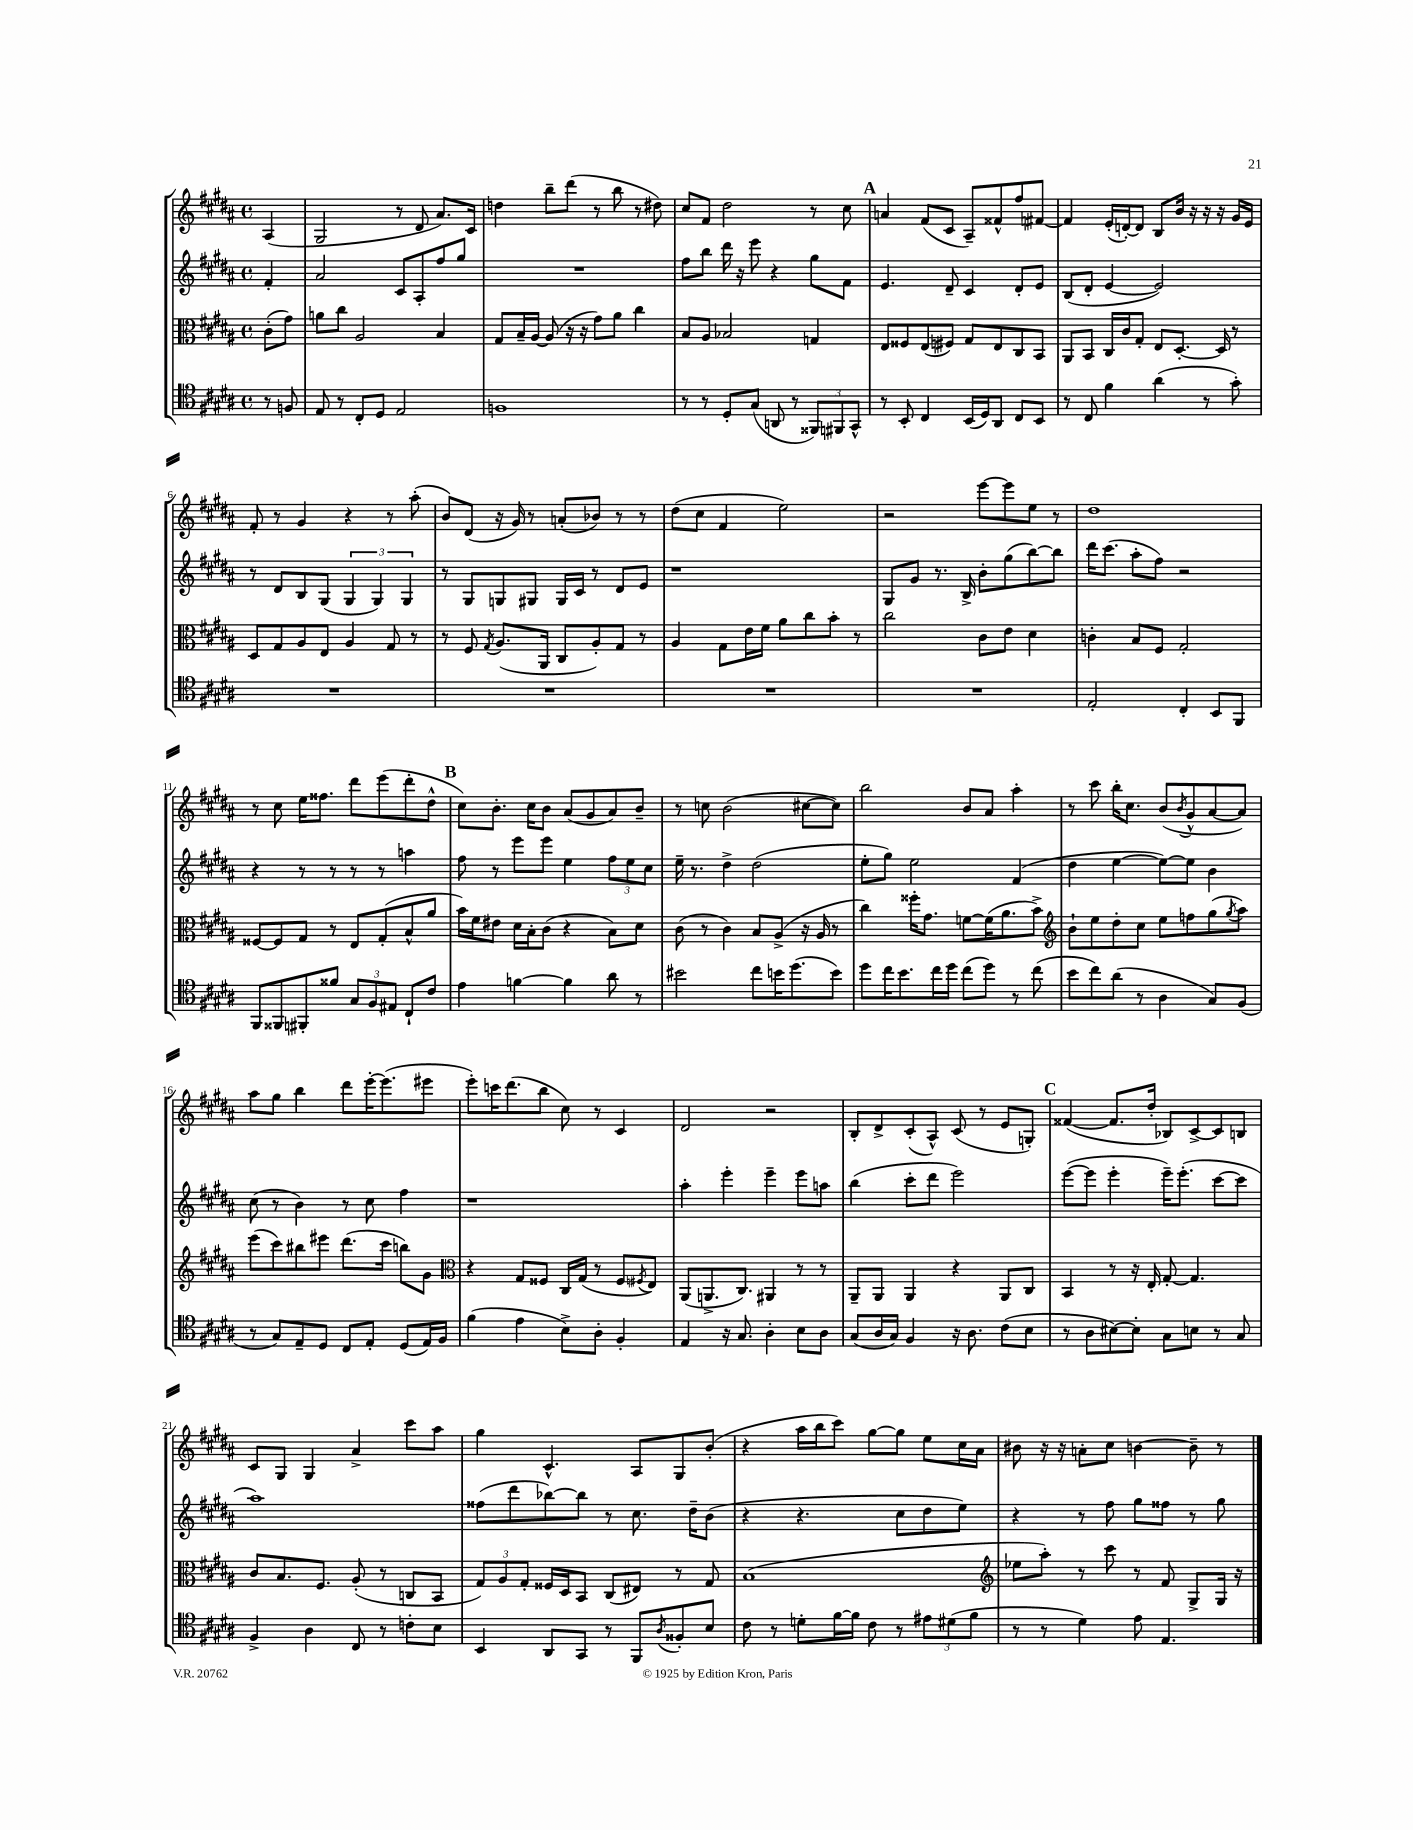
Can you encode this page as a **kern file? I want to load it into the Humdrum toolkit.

**kern	**kern	**kern	**kern
*part4	*part3	*part2	*part1
*staff4	*staff3	*staff2	*staff1
*clefC4	*clefC3	*clefG2	*clefG2
*k[f#c#g#d#a#]	*k[f#c#g#d#a#]	*k[f#c#g#d#a#]	*k[f#c#g#d#a#]
*M4/4	*M4/4	*M4/4	*M4/4
*met(c)	*met(c)	*met(c)	*met(c)
=	=	=	=
8r	(8c#'\L	4f#'/	(4A#/
8Fn/	8g#\J)	.	.
=1	=1	=1	=1
8E/	8an\L	2a#/	2G#/
8r	8cc#\J	.	.
8C#'/L	2A#/	.	.
8D#/J	.	.	.
2E/	.	8c#/L	8r
.	.	8A#'/	8d#/
.	4B/	8ff#/	8.a#/L)
.	.	8gg#/J	.
.	.	.	16c#/Jk
=2	=2	=2	=2
1Fn	8G#/L	1r	4ddn\
.	16B~/L	.	.
.	[16A#/JJ	.	.
.	(8A#/]	.	8bb~\L
.	16r	.	(8ddd#\J
.	16r	.	.
.	8g#\L)	.	8r
.	8a#\J	.	8bb\
.	4cc#\	.	8r
.	.	.	8dd#X\)
=3	=3	=3	=3
8r	8B/L	8ff#\L	8cc#/L
8r	8A#/J	8bb\J	8f#/J
8D#'/L	2B-X/	16ddd#\	2dd#\
.	.	16r	.
(8G#/J	.	8eee\	.
8AAn/	.	4r	.
8r	.	.	.
12FF##X/L)	4Gn/	8gg#\L	8r
12FF#X/	.	.	.
.	.	8f#\J	8cc#\
12GG#^^/J	.	.	.
!!LO:REH:place=s1:t=A
=4	=4	=4	=4
8r	8E/L	4.e/	4an/
8BB'/	8F##X/	.	.
4C#/	(8E/	.	(8f#/L
.	8F#X/J)	8d#~/	8c#/J
(16BB/LL	8G#/L	4c#/	8A#~/L)
16D#/J)	.	.	.
8AA#/J	8E/	.	8f##X^^/
8C#/L	8C#/	8d#'/L	8ff#/
8BB/J	8BB/J	8e/J	[8f#X/J
=5	=5	=5	=5
8r	8AA#/L	(8B/L	4f#/]
8C#/	8BB/J	8d#'/J	.
4f#\	16C#/LL	[4e/	(16e'/LL
.	16c#/J	.	[16dn'/J)
.	8G#'/J	.	8d/J]
(4a#\	8E/L	2e/])	8B/L
.	[8.D#'/J	.	16b/Jk
.	.	.	16r
8r	.	.	16r
.	16D#/]	.	16r
8g#'\)	8r	.	16g#/LL
.	.	.	16e/JJ
!!LO:LB:g=z
=6	=6	=6	=6
1r	8D#/L	8r	8f#'/
.	8G#/	8d#/L	8r
.	8A#/	8B/	4g#/
.	8E/J	(8G#/J	.
.	4A#/	6G#/	4r
.	.	6G#/)	.
.	8G#/	.	8r
.	.	6G#/	.
.	8r	.	(8aa#'\
=7	=7	=7	=7
1r	8r	8r	8b/L)
.	8F#/	8G#/L	(8d#/J
.	8qG#/	.	.
.	(8.A#/L	8Gn/	16r
.	.	.	16g#/)
.	.	8G#X/J	8r
.	16AA#/Jk	.	.
.	8C#/L	16G#/LL	(8an'/L
.	.	16c#/JJ	.
.	8A#'/)	8r	8b-X/J)
.	8G#/J	8d#/L	8r
.	8r	8e/J	8r
=8	=8	=8	=8
1r	4A#/	1r	(8dd#\L
.	.	.	8cc#\J
.	8G#\L	.	4f#/
.	16e\L	.	.
.	16f#\JJ	.	.
.	8a#\L	.	2ee\)
.	8cc#\	.	.
.	8b'\J	.	.
.	8r	.	.
=9	=9	=9	=9
1r	2cc#\	8G#/L	2r
.	.	8g#/J	.
.	.	8.r	.
.	.	16B^/	.
.	8c#\L	8b'\L	[8eee\L
.	8e\J	(8gg#\	8eee\]
.	4d#\	[8bb\)	8ee\J
.	.	8bb\J]	8r
=10	=10	=10	=10
2E'/	4cn'\	16ddd#\KL	1dd#
.	.	(8.ccc#\J	.
.	8B/L	8aa#'\L	.
.	8F#/J	8ff#\J)	.
4C#'/	2G#'/	2r	.
8BB/L	.	.	.
8FF#/J	.	.	.
!!LO:LB:g=z
=11	=11	=11	=11
8FF#/L	[8F##X/L	4r	8r
8FF##X/	8F##/]	.	8cc#\
8FF#X'/	8G#/J	8r	16ee\KL
.	.	.	8.ff##X\J
8f##X/J	8r	8r	.
12G#/L	8E/L	8r	8ddd#\L
12F#/	.	.	.
.	(8G#'/	8r	(8eee\
12E#X/J	.	.	.
8C#`/L	8B^^/	4aan\	8ddd#'\
8c#/J	8a#/J	.	8dd#^^\J
!!LO:REH:place=s1:t=B
=12	=12	=12	=12
4e\	16b\LL)	8ff#\	8cc#\L)
.	16f#\J	.	.
.	8e#X\J	8r	8.b'\J
[4fn\	16d#\LL	8eee\L	.
.	16B'\J	.	16cc#\KL
.	(8c#\J	8eee\J	8b\J
4f\]	4r	4ee\	(8a#/L
.	.	.	8g#/
8a#\	8B\L)	12ff#\L	8a#/)
.	.	12ee\	.
8r	8d#\J	.	8b~/J
.	.	12cc#\J	.
=13	=13	=13	=13
2b#X\	(8c#\	16ee~\	8r
.	.	8.r	.
.	8r	.	8ccn\
.	4c#\)	4dd#^\	(2b\
8cc#\L	8B/L	(2dd#\	.
16bn\K	(8A#^/J	.	.
(8.dd#\	.	.	.
.	16r	.	[8cc#X\L
.	16A#/	.	.
8b\J)	8r	.	8cc#\J])
=14	=14	=14	=14
8dd#\L	4cc#\)	8ee'\L	2bb\
16cc#\K	.	8gg#\J)	.
8.b\	.	.	.
.	16ff##X'\KL	2ee\	.
.	8.g#\J	.	.
16cc#\L	.	.	.
16dd#\JJ	.	.	.
(8cc#\L	[8fn\L	.	8b/L
8dd#\J)	(16f\K]	.	8a#/J
.	8.a#\	.	.
8r	.	(4f#/	4aa#'\
(8cc#\	8b^\J)	.	.
=15	=15	=15	=15
*	*clefG2	*	*
8b\L	8b`\L	4dd#\	8r
8cc#\)	8ee\	.	8ccc#\
(8a#\J	8dd#'\	[4ee\	16bb'\KL
.	.	.	8.cc#\J
8r	8cc#\J	.	.
4A#\	8ee\L	8ee\L_)	(8b/L
.	.	.	8qb/
.	8ffn\	8ee\J]	8g#^^/
8G#/L)	(8gg#\	4b\	[8a#/
.	8qgg#/	.	.
(8F#/J	8aa#\J)	.	8a#/J])
!!LO:LB:g=z
=16	=16	=16	=16
8r	(8eee\L	(8cc#\	8aa#\L
8G#/L)	8ccc#\)	8r	8gg#\J
8E~/	8bb#X\	4b\)	4bb\
8D#/J	8eee#X\J	.	.
8C#/L	(8.ddd#\L	8r	8ddd#\L
8E'/J	.	8cc#\	[16eee'\K
.	16ccc#\Jk	.	(8.eee\]
(8D#/L	8bbn\L)	4ff#\	.
16E/L)	8g#\J	.	8eee#X\J
16F#/JJ	.	.	.
=17	=17	=17	=17
*	*clefC3	*	*
(4f#\	4r	1r	8eee'\L)
.	.	.	16cccn\K
.	.	.	(8.ddd#\
4e\	8G#/L	.	.
.	8F##X/J	.	8bb\J
8B^\L)	16C#/LL	.	8cc#\)
.	(16G#/JJ	.	.
8A#'\J	8r	.	8r
4F#'/	8F##/L	.	4c#/
.	8qF#X/	.	.
.	8E/J)	.	.
=18	=18	=18	=18
4E/	(8AA#/L	4aa#'\	2d#/
.	8.AAn^/	.	.
16r	.	4eee'\	.
8.G#/	8.C#/J)	.	.
4A#'\	4AA#X/	4eee~\	2r
8B\L	8r	8eee\L	.
8A#\J	8r	8aan\J	.
=19	=19	=19	=19
(8G#/L	8AA#~/L	(4bb\	8B'/L
16A#/L	8AA#/J	.	8d#^/
16G#/JJ)	.	.	.
4F#/	4AA#/	8ccc#'\L	(8c#'/
.	.	8ddd#\J	8A#^^/J)
16r	4r	2eee\)	(8c#/
8.A#\	.	.	.
.	.	.	8r
(8c#\L	8AA#/L	.	8e/L
8B\J	8C#/J	.	8Gn'/J)
!!LO:REH:place=s1:t=C
=20	=20	=20	=20
8r	4BB/	([8eee\L	([4f##X/
8A#\L	.	8eee\J]	.
[8B#X\)	8r	4eee'\	8.f##/L]
8B#'\J]	16r	.	.
.	16E'/	.	16dd#'/Jk
8G#\L	[8G#'/	16eee~\KL)	8B-X/L)
.	.	(8.eee'\J	.
8Bn\J	4.G#/]	.	[8c#^/
8r	.	[8ccc#\L	8c#/]
8G#/	.	8ccc#\J]	8Bn/J
!!LO:LB:g=z
=21	=21	=21	=21
4F#^/	8c#/L	1aa#)	8c#/L
.	8.B/	.	8G#/J
4A#\	.	.	4G#/
.	8.F#/J	.	.
8C#/	(8A#'/	.	4a#^/
8r	8r	.	.
8cn'\L	8Cn/L	.	8ccc#\L
8B\J	8BB/J	.	8aa#\J
=22	=22	=22	=22
4BB/	12G#/L)	(8ff##X\L	4gg#\
.	12A#/	.	.
.	.	8ddd#\	.
.	12G#'/J	.	.
8AA#/L	16F##X/LL	[8bb-X\)	4.c#^^/
.	16D#/J	.	.
8GG#/J	8BB/J	8bb-\J]	.
8r	(8C#/L	8r	.
8FF#/L	8E#X/J)	8.cc#\	8A#/L
8qA#/	.	.	.
8F##X'/	8r	.	8G#/
.	.	16dd#~\KL	.
8B/J	8G#/	(8b\J	(8b'/J
=23	=23	=23	=23
8c#\	(1B	4r	4r
8r	.	.	.
8dn'\L	.	4.r	16aa#\LL
.	.	.	16bb\J
[16f#\L	.	.	8ccc#\J)
16f#\JJ]	.	.	.
8c#\	.	.	[8gg#\L
8r	.	8cc#\L	8gg#\J]
12e#X\L	.	8dd#\	8ee\L
(12d#X\	.	.	.
.	.	8ee\J)	16cc#\L
12f#\J	.	.	.
.	.	.	16a#\JJ
=24	=24	=24	=24
*	*clefG2	*	*
8r	8ee-X\L	4r	8b#X\
8r	8aa#'\J)	.	16r
.	.	.	16r
4d#\)	8r	8r	8an'\L
.	8ccc#\	8ff#\	8cc#\J
8e\	8r	8gg#\L	[4bn\
4.E/	8f#/	8ff##X\J	.
.	8G#^/L	8r	8b~\]
.	16G#/Jk	8gg#\	8r
.	16r	.	.
==	==	==	==
*-	*-	*-	*-
